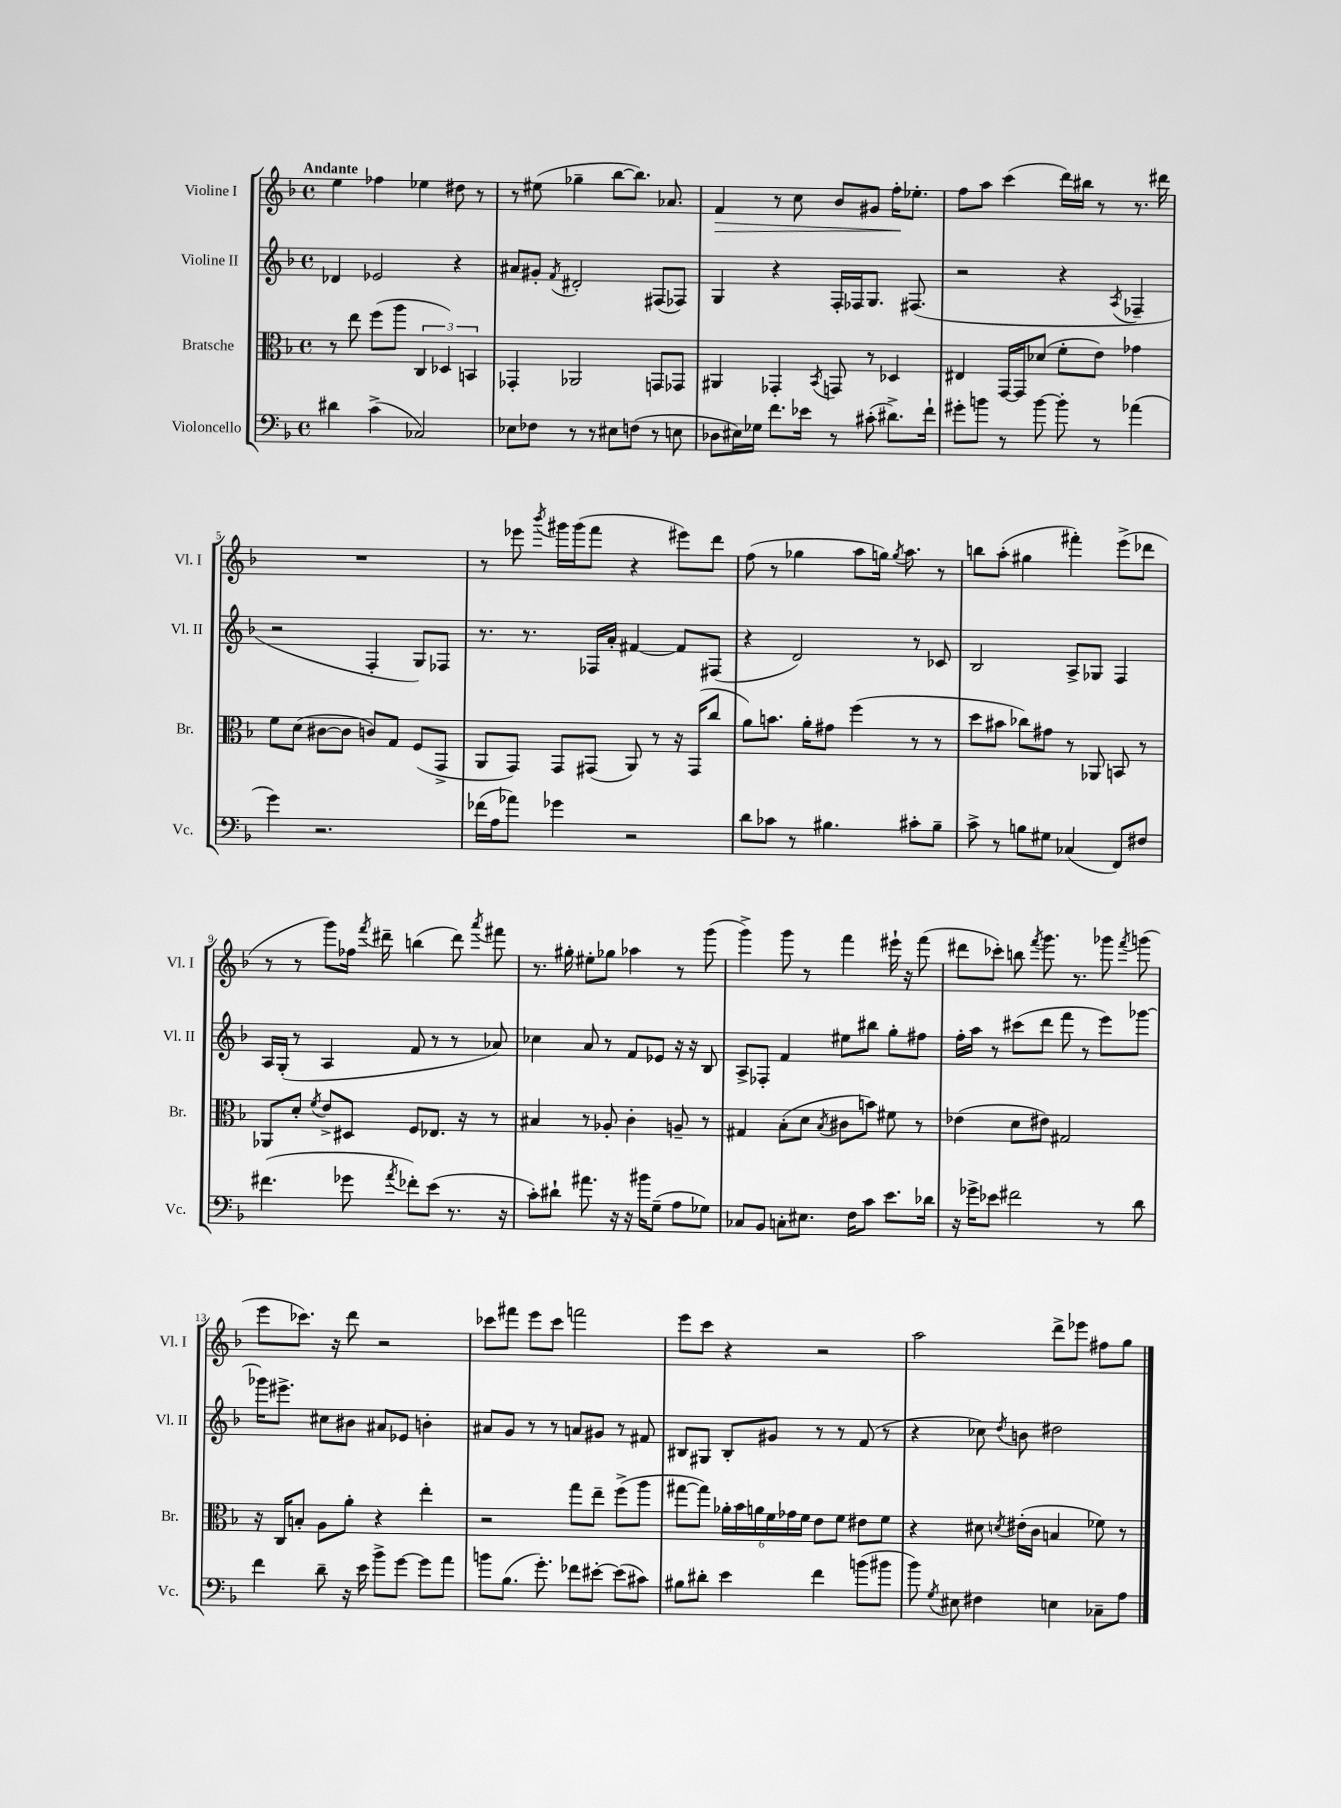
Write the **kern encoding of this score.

**kern	**kern	**kern	**kern
*staff4	*staff3	*staff2	*staff1
*clefF4	*clefC3	*clefG2	*clefG2
*k[b-]	*k[b-]	*k[b-]	*k[b-]
*M4/4	*M4/4	*M4/4	*M4/4
*met(c)	*met(c)	*met(c)	*met(c)
4d#	8r	4d-	4ee
.	8ee	.	.
(4c^	(8ff	2e-	4ff-
.	8aa	.	.
2C-)	6C	.	4ee-
.	6D-)	.	.
.	.	4r	8dd#
.	6BB	.	.
.	.	.	8r
=	=	=	=
8E-	4GG-'	8a#	8r
8F-	.	8g#'	(8ee#
.	.	8qf	.
8r	2AA-	2d#'	4gg-~
8r	.	.	.
8E#	.	.	[8bb-
(8F	.	.	8.bb-])
8r	8GG	(8F#	.
.	.	.	8.a-
8E	8GG-	8F-)	.
=	=	=	=
8D-	4AA#	4G	4f
16E#)	.	.	.
16G-	.	.	.
8.f	4GG-'	4r	8r
.	.	.	8cc
16e-	.	.	.
.	8qBB-	.	.
8r	8GG	16F'	8b-
.	.	16F-	.
(8c#'	8r	8.G	8g#
8.d#^)	4D-	.	16ff'
.	.	(8.F#	8.ee-'
16f`	.	.	.
=	=	=	=
8g#'	4E#	2r	8ff
8b	.	.	8aa
8r	[16GG	.	(4ccc
.	16GG]	.	.
[8b	(8d-	.	.
8b']	8f'	4r	16ddd)
.	.	.	16bb#
8r	8e)	.	8r
.	.	8qA	.
(4a-	4g-	4F-~	8.r
.	.	.	16ddd#
=	=	=	=
4g)	8f	2r	1r
.	(8d	.	.
2.r	[8c#	.	.
.	8c#]	.	.
.	8c)	4F'	.
.	8G	.	.
.	(8F	8G)	.
.	8GG^	8F-	.
=	=	=	=
(16f-	8AA	8.r	8r
16A	.	.	.
8a-)	8GG)	.	8eee-
.	.	8.r	.
.	.	.	8qbbb-
4g-	8GG	.	16ggg#
.	.	.	(16ggg#
.	(8GG#	16F-	8fff
.	.	16a'	.
2r	8AA)	[4f#	4r
.	8r	.	.
.	16r	8f#]	8eee#)
.	(16GG#	.	.
.	8cc	(8F#	8ddd
=	=	=	=
8d	8a)	4r	(8ff
8c-	8.b	.	8r
8r	.	2d)	4gg-
.	16a'	.	.
4.B#	8g#	.	.
.	(4ff	.	8aa
.	.	.	16gg)
.	.	.	8qgg
.	.	.	8.aa
8c#'	8r	8r	.
8B#~	8r	8c-	8r
=	=	=	=
8c^	8dd	2B-	8bb
8r	8b#	.	(8aa'
8B	8cc-)	.	4gg#
8G#	8g#	.	.
(4C-	8r	8A^	4fff#')
.	8AA-	8G-	.
8FF)	8BB	4F	(8eee^
8F#	8r	.	8ddd-
=	=	=	=
(4.f#	8AA-	16A	8r
.	.	(16G'	.
.	8d'	8r	8r
.	8qf	.	.
.	8e^	4A	8ggg)
8g-	8D#	.	16ff-
.	.	.	8qfff
.	.	.	16ddd#~
8qa	.	.	.
8f-')	8F	8f	(4bb
(8e	8.E-	8r	.
8.r	.	8r	8ddd#)
.	16r	.	.
.	.	.	8qaaa
.	8r	8a-)	8fff#
16r	.	.	.
=	=	=	=
8c')	4B#	4cc-	8.r
8d#`	.	.	.
.	.	.	16gg#'
8.a#	8r	8a	8ee#'
.	8A-'	8r	8gg-
16r	.	.	.
16r	4c'	8f	4aa-
16b#	.	.	.
(8G~	.	8e-	.
8A	8A~	16r	8r
.	.	16r	.
8G-)	8r	8B-	(8ggg
=	=	=	=
8C-	4G#	8A^	4ggg^)
8BB-	.	8F-'	.
8C'	(8B-'	4f	8ggg
8.E#	8d	.	8r
.	8qB-	.	.
.	8c#	8ee#	4fff
16F	.	.	.
8c	8b)	8bb#	.
8.e	8f#	8gg'	16eee#`
.	.	.	16r
.	8r	8ff#	(8fff
16d-	.	.	.
=	=	=	=
16r	(4e-	16ff'	8ddd#
16g-^	.	16aa	.
8e-	.	8r	8ccc-')
2f#	8d	(8ccc#	8bb
.	.	.	8qfff
.	8e#)	8ddd	8.ggg
.	2G#	8fff	.
.	.	.	8.r
.	.	8r	.
8r	.	8eee)	8ggg-
.	.	.	8qfff
8d	.	[8ggg-	(8ggg
=	=	=	=
4f	16r	16ggg-]	8eee
.	16C	8.eee#^	.
.	8B'	.	8.ccc-)
8d~	8A	8cc#	.
.	.	.	16r
16r	8a'	8b#	8ddd
16e	.	.	.
8b-^	4r	8a#	2r
[8g	.	8e-	.
8g]	4ee'	4b'	.
8a	.	.	.
=	=	=	=
8b	2r	8a#	8ccc-
(8.B-	.	8g	8fff#
.	.	8r	8eee
8.g')	.	.	.
.	.	8r	8ccc-
8f-	8gg	8a	2fff
[8e#'	8ee~	8g#	.
(8e#]	(8ff^	8r	.
8c#)	8aa	8f#	.
=	=	=	=
8B#	[8gg#	8B#	8eee
8d#'	8gg#])	8G#	8ccc
4e	24a-'	8B#'	4r
.	24b-	.	.
.	24a	.	.
.	24f	8g#	.
.	24g-	.	.
.	24f	.	.
4f	8e	8r	2r
.	8f	8r	.
(8b	8e#	(8f	.
8b#	8f	8r	.
=	=	=	=
8b-)	4r	4r	2aa
8qG	.	.	.
8E#	.	.	.
4F#	8d#	8cc-)	.
.	8qd	8qdd	.
.	(16e#'	8b	.
.	16c	.	.
4E	4B	2dd#	8ddd^
.	.	.	8eee-
8C-~	8f-)	.	8ff#
8A	8r	.	8gg
==	==	==	==
*-	*-	*-	*-
